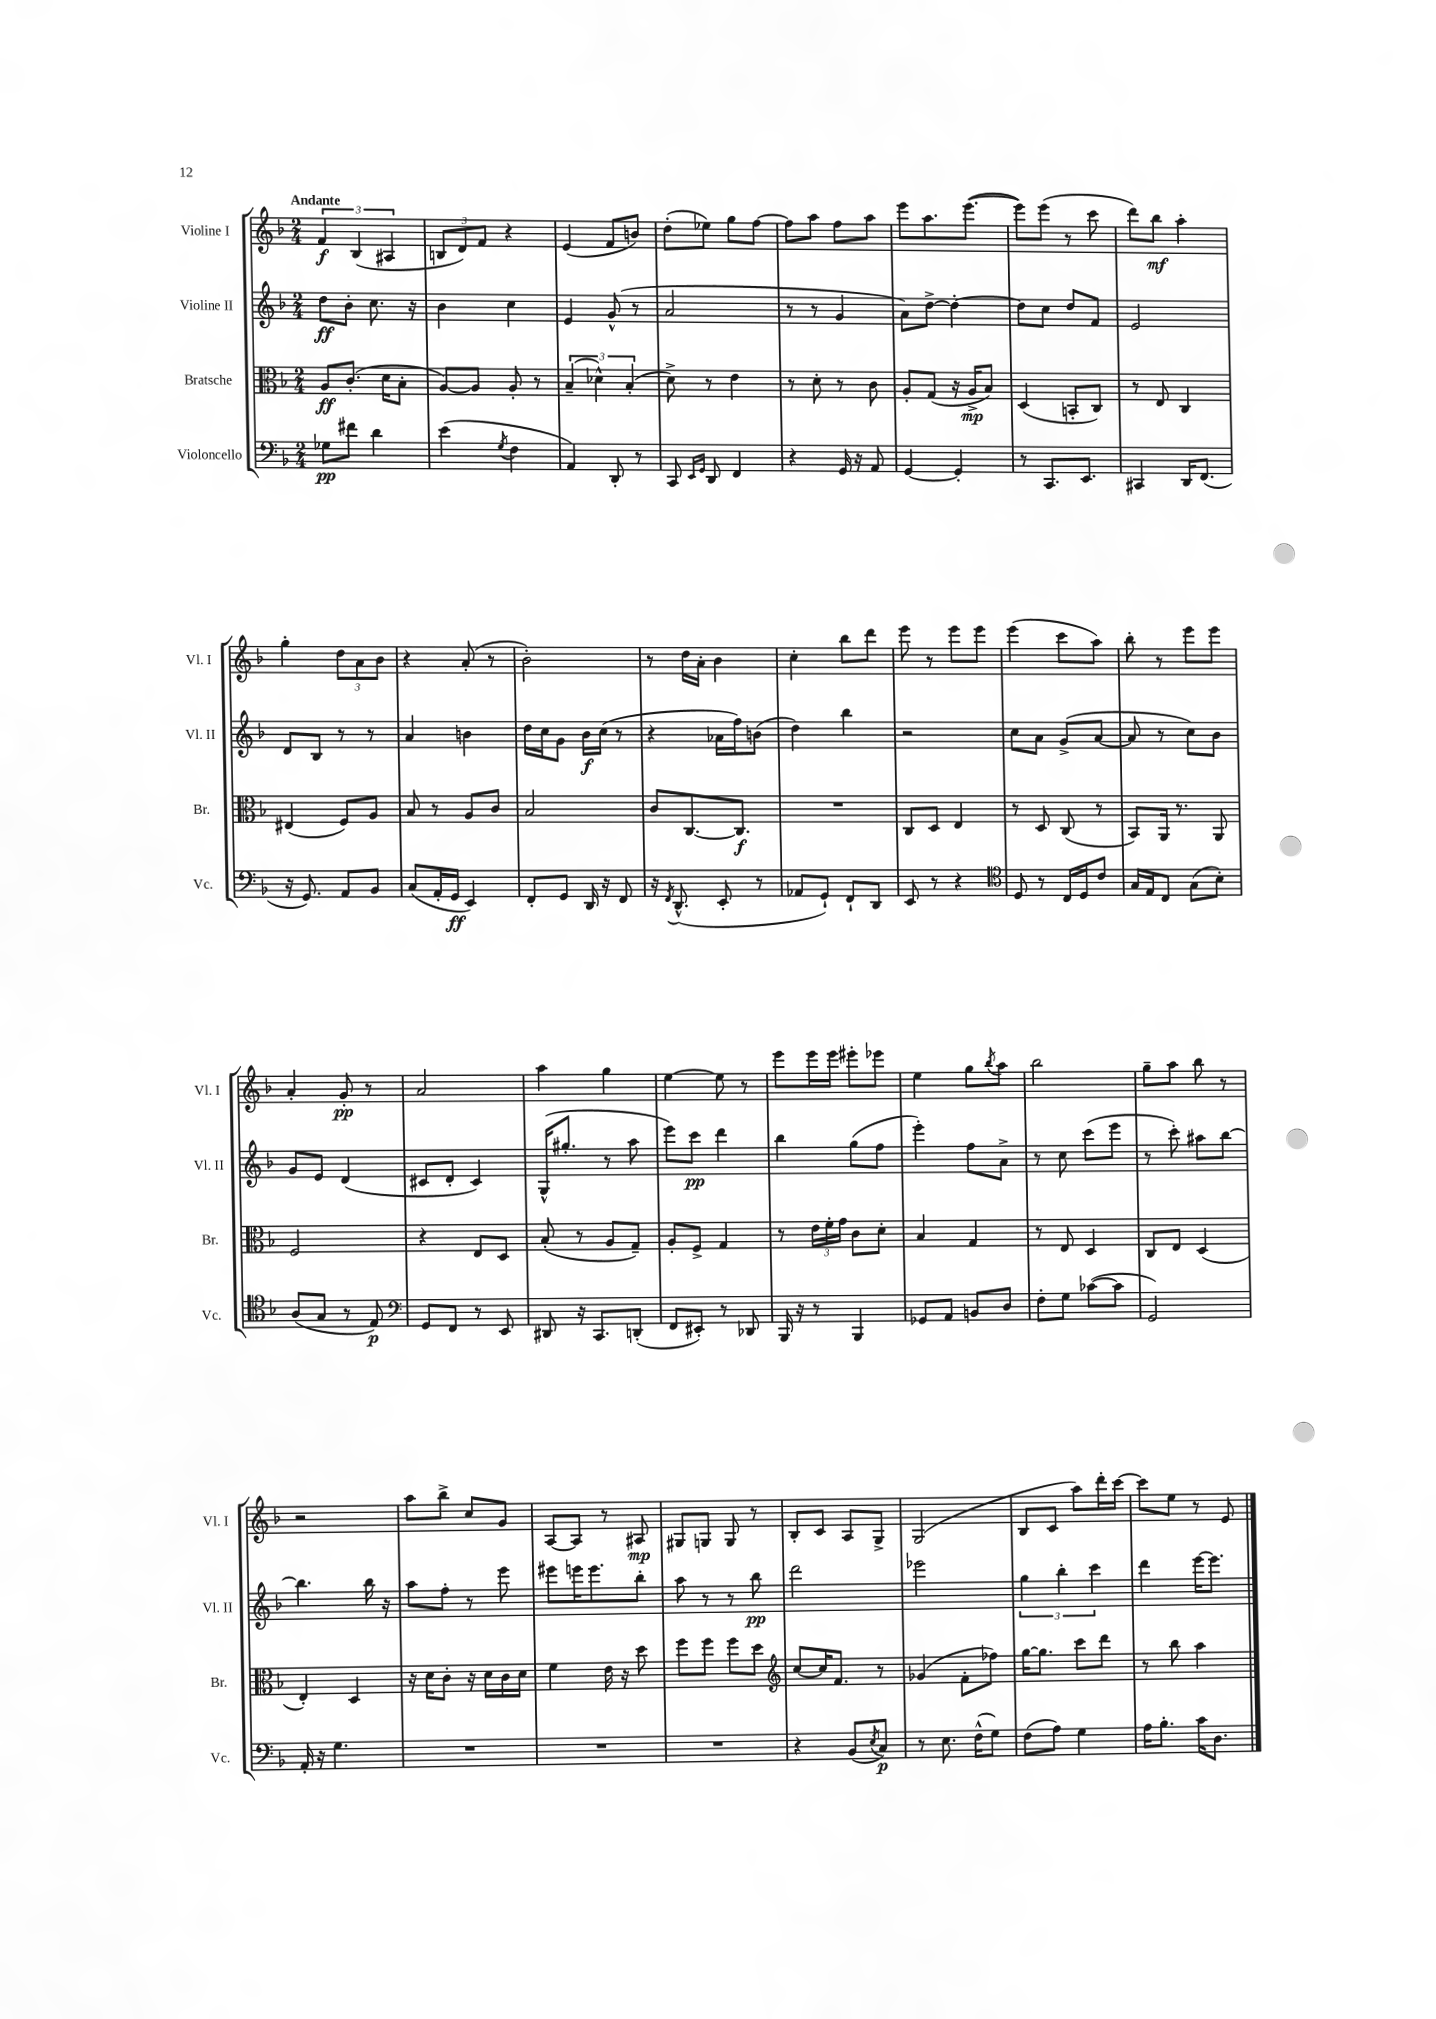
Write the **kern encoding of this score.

**kern	**dynam	**kern	**dynam	**kern	**dynam	**kern	**dynam
*part4	*part4	*part3	*part3	*part2	*part2	*part1	*part1
*staff4	*staff4	*staff3	*staff3	*staff2	*staff2	*staff1	*staff1
*I"Violoncello	*	*I"Bratsche	*	*I"Violine II	*	*I"Violine I	*
*I'Vc.	*	*I'Br.	*	*I'Vl. II	*	*I'Vl. I	*
*clefF4	*	*clefC3	*	*clefG2	*	*clefG2	*
*k[b-]	*	*k[b-]	*	*k[b-]	*	*k[b-]	*
*M2/4	*	*M2/4	*	*M2/4	*	*M2/4	*
=1	=1	=1	=1	=1	=1	=1	=1
!	!	!	!	!	!	!LO:TX:a:B:t=Andante	!
8G-X\L	pp	8A/L	ff	8dd\L	ff	6f/	f
8f#X\J	.	(8.c'/J	.	8b-'\J	.	.	.
.	.	.	.	.	.	(6B-/	.
4d\	.	.	.	8.cc\	.	.	.
.	.	16d\KL	.	.	.	.	.
.	.	.	.	.	.	6A#X/	.
.	.	8B-'\J	.	.	.	.	.
.	.	.	.	16r	.	.	.
=2	=2	=2	=2	=2	=2	=2	=2
(4e\	.	[8A/L)	.	4b-\	.	12Bn/L	.
.	.	.	.	.	.	12d/)	.
.	.	8A/J]	.	.	.	.	.
.	.	.	.	.	.	12f/J	.
8qG/	.	.	.	.	.	.	.
4F\	.	8A'/	.	4cc\	.	4r	.
.	.	8r	.	.	.	.	.
=3	=3	=3	=3	=3	=3	=3	=3
4AA/)	.	(6B-~/	.	4e/	.	(4e/	.
.	.	6d-X^^\)	.	.	.	.	.
8DD'/	.	.	.	(8g^^/	.	8f/L	.
.	.	(6B-'/	.	.	.	.	.
8r	.	.	.	8r	.	8bn/J)	.
=4	=4	=4	=4	=4	=4	=4	=4
8CC/	.	8d^\)	.	2a/	.	(8dd'\L	.
16qqEE/LL	.	.	.	.	.	.	.
16qqGG/JJ	.	.	.	.	.	.	.
8DD/	.	8r	.	.	.	8ee-X\J)	.
4FF/	.	4e\	.	.	.	8gg\L	.
.	.	.	.	.	.	[8ff\J	.
=5	=5	=5	=5	=5	=5	=5	=5
4r	.	8r	.	8r	.	8ff\L]	.
.	.	8d'\	.	8r	.	8aa\J	.
16GG/	.	8r	.	4g/	.	8ff\L	.
16r	.	.	.	.	.	.	.
8AA/	.	8c\	.	.	.	8aa\J	.
=6	=6	=6	=6	=6	=6	=6	=6
[4GG/	.	8A'/L	.	8a\L)	.	8eee\L	.
.	.	(8G/J	.	[8dd^\J	.	8.aa\	.
4GG'/]	.	16r	.	4dd'\_	.	.	.
.	.	16A^/KL	mp	.	.	([8.eee\J	.
.	.	8B-/J)	.	.	.	.	.
=7	=7	=7	=7	=7	=7	=7	=7
8r	.	(4D/	.	8dd\L]	.	8eee\L])	.
8.CC/L	.	.	.	8cc\J	.	(8eee\J	.
.	.	8BBn'/L	.	8dd/L	.	8r	.
8.EE/J	.	.	.	.	.	.	.
.	.	8C/J)	.	8f/J	.	8ccc\	.
=8	=8	=8	=8	=8	=8	=8	=8
4CC#X/	.	8r	.	2e/	.	8ddd\L)	.
.	.	8E/	.	.	.	8bb-\J	mf
16DD/KL	.	4C/	.	.	.	4aa'\	.
(8.FF/J	.	.	.	.	.	.	.
!!LO:LB:g=z
=9	=9	=9	=9	=9	=9	=9	=9
16r	.	(4E#X/	.	8d/L	.	4gg'\	.
8.GG/)	.	.	.	.	.	.	.
.	.	.	.	8B-/J	.	.	.
8AA/L	.	8F/L)	.	8r	.	12dd\L	.
.	.	.	.	.	.	12a\	.
8BB-/J	.	8A/J	.	8r	.	.	.
.	.	.	.	.	.	12b-\J	.
=10	=10	=10	=10	=10	=10	=10	=10
(8C/L	.	8B-/	.	4a/	.	4r	.
16AA'/L	.	8r	.	.	.	.	.
16GG/JJ	ff	.	.	.	.	.	.
4EE/)	.	8A/L	.	4bn\	.	(8a'/	.
.	.	8c/J	.	.	.	8r	.
=11	=11	=11	=11	=11	=11	=11	=11
8FF'/L	.	2B-/	.	16dd\LL	.	2b-'\)	.
.	.	.	.	16cc\J	.	.	.
8GG/J	.	.	.	8g\J	.	.	.
16DD/	.	.	.	16b-\LL	f	.	.
16r	.	.	.	(16cc\JJ	.	.	.
8FF/	.	.	.	8r	.	.	.
=12	=12	=12	=12	=12	=12	=12	=12
16r	.	8c/L	.	4r	.	8r	.
8qFF/	.	.	.	.	.	.	.
(8.DD^^/	.	.	.	.	.	.	.
.	.	[8.C/	.	.	.	16dd\LL	.
.	.	.	.	.	.	16a'\JJ	.
8EE'/	.	.	.	16a-X\LL	.	4b-\	.
.	.	8.C/J]	f	16ff\J)	.	.	.
8r	.	.	.	(8bn\J	.	.	.
=13	=13	=13	=13	=13	=13	=13	=13
8AA-X/L	.	2r	.	4dd\)	.	4cc'\	.
8GG`/J)	.	.	.	.	.	.	.
8FF`/L	.	.	.	4bb-\	.	8bb-\L	.
8DD/J	.	.	.	.	.	8ddd\J	.
=14	=14	=14	=14	=14	=14	=14	=14
8EE/	.	8C/L	.	2r	.	8eee\	.
8r	.	8D/J	.	.	.	8r	.
4r	.	4E/	.	.	.	8eee\L	.
.	.	.	.	.	.	8eee\J	.
=15	=15	=15	=15	=15	=15	=15	=15
*clefC4	*	*	*	*	*	*	*
8D/	.	8r	.	8cc\L	.	(4eee\	.
8r	.	8D/	.	8a\J	.	.	.
16C/LL	.	(8C/	.	(8g^/L	.	8ccc\L	.
16D/J	.	.	.	.	.	.	.
8c/J	.	8r	.	[8a/J	.	8aa\J)	.
=16	=16	=16	=16	=16	=16	=16	=16
16G/LL	.	8BB-/L)	.	8a/]	.	8bb-'\	.
16E/J	.	.	.	.	.	.	.
8C/J	.	16AA/Jk	.	8r	.	8r	.
.	.	8.r	.	.	.	.	.
(8G\L	.	.	.	8cc\L)	.	8eee\L	.
8B-'\J)	.	8AA/	.	8b-\J	.	8eee\J	.
!!LO:LB:g=z
=17	=17	=17	=17	=17	=17	=17	=17
(8A/L	.	2F/	.	8g/L	.	4a'/	.
8G/J	.	.	.	8e/J	.	.	.
8r	.	.	.	(4d/	.	8g'/	pp
8E/)	p	.	.	.	.	8r	.
=18	=18	=18	=18	=18	=18	=18	=18
*clefF4	*	*	*	*	*	*	*
8GG/L	.	4r	.	8c#X/L	.	2a/	.
8FF/J	.	.	.	8d'/J	.	.	.
8r	.	8E/L	.	4c#/)	.	.	.
8EE/	.	8D/J	.	.	.	.	.
=19	=19	=19	=19	=19	=19	=19	=19
8DD#X/	.	(8B-'/	.	(16G^^/KL	.	4aa\	.
.	.	.	.	8.gg#X'/J	.	.	.
16r	.	8r	.	.	.	.	.
8.CC/L	.	.	.	.	.	.	.
.	.	8A/L	.	8r	.	4gg\	.
(8DDn'/J	.	8G~/J)	.	8aa\	.	.	.
=20	=20	=20	=20	=20	=20	=20	=20
8FF/L	.	8A'/L	.	8eee\L)	.	[4ee\	.
8EE#X'/J)	.	8F^/J	.	8ccc\J	pp	.	.
8r	.	4G/	.	4ddd\	.	8ee\]	.
8DD-X/	.	.	.	.	.	8r	.
=21	=21	=21	=21	=21	=21	=21	=21
16BBB-/	.	8r	.	4bb-\	.	8eee\L	.
16r	.	.	.	.	.	.	.
8r	.	24e\LL	.	.	.	16eee\L	.
.	.	24f'\	.	.	.	.	.
.	.	.	.	.	.	16eee\JJ	.
.	.	24g\JJ	.	.	.	.	.
4BBB-/	.	8c\L	.	(8gg\L	.	8eee#X'\L	.
.	.	8d'\J	.	8ff\J	.	8eee-X\J	.
=22	=22	=22	=22	=22	=22	=22	=22
8GG-X/L	.	4B-/	.	4eee'\)	.	4ee\	.
8AA/J	.	.	.	.	.	.	.
8BBn/L	.	4G/	.	8ff\L	.	8gg\L	.
.	.	.	.	.	.	8qbb-/	.
8D/J	.	.	.	8a^\J	.	8aa\J	.
=23	=23	=23	=23	=23	=23	=23	=23
8F'\L	.	8r	.	8r	.	2bb-\	.
8G\J	.	8E/	.	8cc\	.	.	.
([8c-X\L	.	4D/	.	(8ccc\L	.	.	.
8c-\J]	.	.	.	8eee\J	.	.	.
=24	=24	=24	=24	=24	=24	=24	=24
2GG/)	.	8C/L	.	8r	.	8gg~\L	.
.	.	8E/J	.	8ccc'\)	.	8aa\J	.
.	.	(4D/	.	8aa#X\L	.	8bb-\	.
.	.	.	.	[8bb-\J	.	8r	.
!!LO:LB:g=z
=25	=25	=25	=25	=25	=25	=25	=25
16AA'/	.	4E'/)	.	4.bb-\]	.	2r	.
16r	.	.	.	.	.	.	.
4.G\	.	.	.	.	.	.	.
.	.	4D/	.	.	.	.	.
.	.	.	.	16bb-\	.	.	.
.	.	.	.	16r	.	.	.
=26	=26	=26	=26	=26	=26	=26	=26
2r	.	16r	.	8aa\L	.	8aa\L	.
.	.	16d\KL	.	.	.	.	.
.	.	8c'\J	.	8ff'\J	.	8bb-^\J	.
.	.	16r	.	8r	.	8cc/L	.
.	.	16d\LL	.	.	.	.	.
.	.	16c\	.	8eee\	.	8g/J	.
.	.	16d\JJ	.	.	.	.	.
=27	=27	=27	=27	=27	=27	=27	=27
2r	.	4f\	.	8eee#X\L	.	[8A/L	.
.	.	.	.	16eeen\K	.	8A/J]	.
.	.	.	.	8.eee\	.	.	.
.	.	16e\	.	.	.	8r	.
.	.	16r	.	.	.	.	.
.	.	8dd\	.	8bb-'\J	.	8A#X/	mp
=28	=28	=28	=28	=28	=28	=28	=28
2r	.	8ff\L	.	8aa\	.	8G#X/L	.
.	.	8ff\J	.	8r	.	8Gn/J	.
.	.	8ff\L	.	8r	.	8G/	.
.	.	8dd\J	.	8bb-\	pp	8r	.
=29	=29	=29	=29	=29	=29	=29	=29
*	*	*clefG2	*	*	*	*	*
4r	.	[8cc/L	.	2ddd\	.	8B-'/L	.
.	.	16cc/K]	.	.	.	8c/J	.
.	.	8.f/J	.	.	.	.	.
(8BB-/L	.	.	.	.	.	8A/L	.
8qE/	.	.	.	.	.	.	.
8C/J)	p	8r	.	.	.	8G^/J	.
=30	=30	=30	=30	=30	=30	=30	=30
8r	.	(4g-X/	.	2eee-X\	.	(2G/	.
8.E\	.	.	.	.	.	.	.
.	.	8f'\L	.	.	.	.	.
(16F^^\KL	.	.	.	.	.	.	.
8G\J)	.	8ff-X\J)	.	.	.	.	.
=31	=31	=31	=31	=31	=31	=31	=31
(8F\L	.	[16gg\KL	.	6gg\	.	8B-/L	.
.	.	8.gg\J]	.	.	.	.	.
8A\J)	.	.	.	.	.	8c/J	.
.	.	.	.	6bb-'\	.	.	.
4G\	.	8ccc\L	.	.	.	8aa\L)	.
.	.	.	.	6ccc\	.	.	.
.	.	8ddd\J	.	.	.	16ddd'\L	.
.	.	.	.	.	.	[16ccc\JJ	.
=32	=32	=32	=32	=32	=32	=32	=32
16A\KL	.	8r	.	4ddd\	.	8ccc\L]	.
8.B-'\J	.	.	.	.	.	.	.
.	.	8bb-\	.	.	.	8ee\J	.
16c\KL	.	4aa\	.	[16eee\KL	.	8r	.
8.D\J	.	.	.	8.eee\J]	.	.	.
.	.	.	.	.	.	8e/	.
==	==	==	==	==	==	==	==
*-	*-	*-	*-	*-	*-	*-	*-
